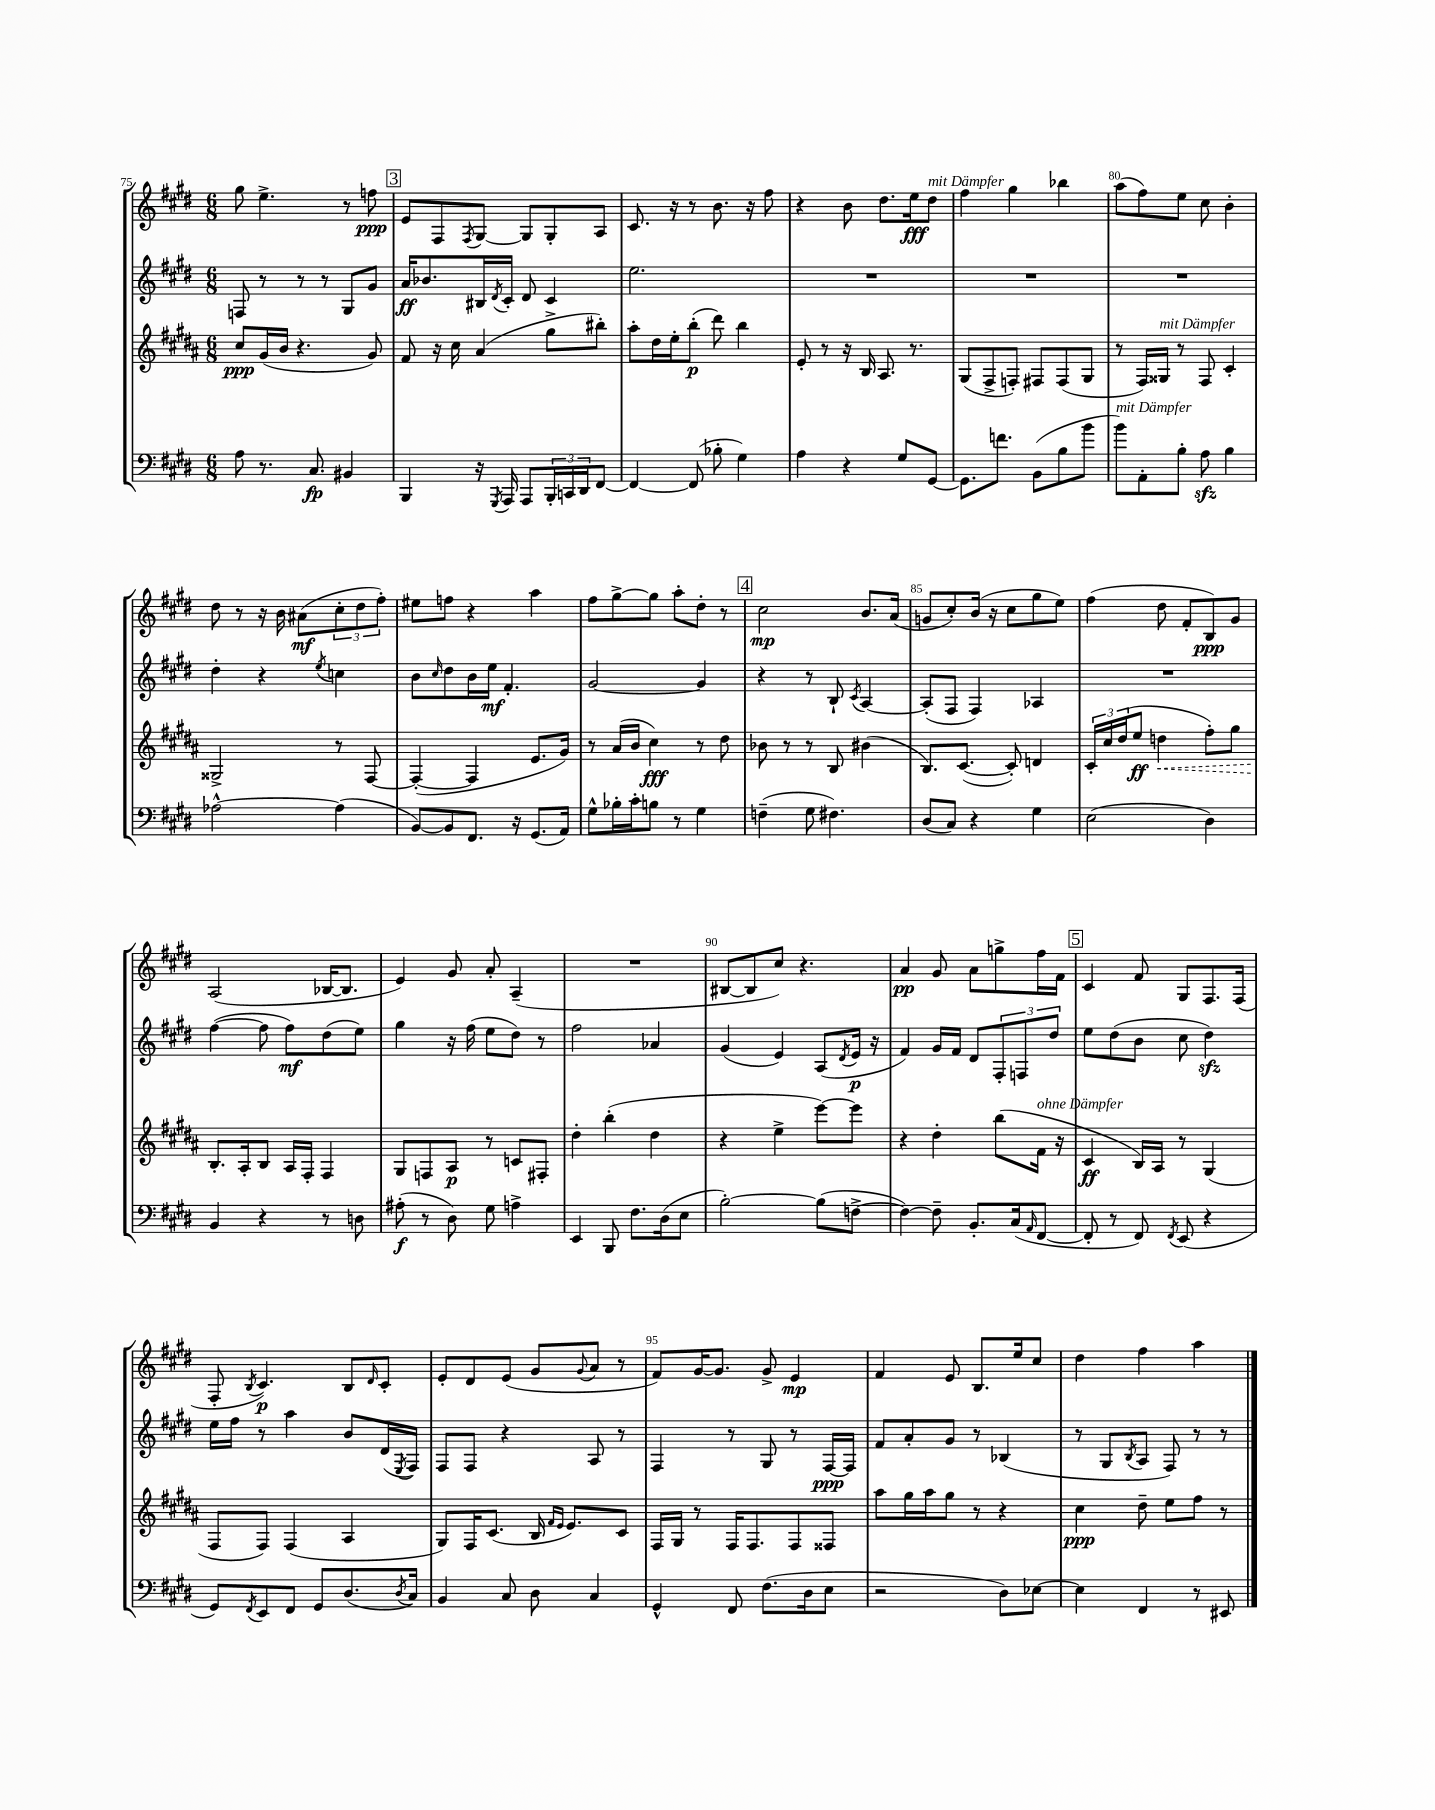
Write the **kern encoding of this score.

**kern	**kern	**kern	**kern
*staff4	*staff3	*staff2	*staff1
*clefF4	*clefG2	*clefG2	*clefG2
*k[f#c#g#d#]	*k[f#c#g#d#a#]	*k[f#c#g#d#]	*k[f#c#g#d#]
*M6/8	*M6/8	*M6/8	*M6/8
8A\	8cc#/L	8F/	8gg#\
8.r	(16g#/L	8r	4.ee^\
.	16b/JJ	.	.
.	4.r	8r	.
8.C#/	.	.	.
.	.	8r	.
4BB#/	.	8G#/L	8r
.	8g#/)	8g#/J	8ff\
=	=	=	=
4BBB/	8f#/	16a/LK	8e/L
.	.	8.b-/	.
.	16r	.	8F#/
.	16cc#\	.	.
.	.	.	8qF#/
16r	(4a#/	16B#/L	[8G#/J
8qGGG#/	.	8qd#/	.
16AAA/	.	16c#'/JJ	.
8AAA/L	.	8d#/	8G#/]L
24BBB'/L	8gg#^\L	4c#/	8G#'/
24CC/	.	.	.
24DD#/J	.	.	.
[8FF#/J	8bb#'\J)	.	8A/J
=	=	=	=
4FF#/_	8aa#'\L	2.ee\	8.c#/
.	16dd#\L	.	.
.	16ee'\J	.	16r
(8FF#/]	(8bb'\J	.	8r
8B-'\	8ddd#\)	.	8.b\
4G#\)	4bb\	.	.
.	.	.	16r
.	.	.	8ff#\
=	=	=	=
4A\	8e'/	2.r	4r
.	8r	.	.
4r	16r	.	8b\
.	16B/	.	.
.	8.A#/	.	8.dd#\L
8G#/L	.	.	.
.	8.r	.	16ee\k
[8GG#/J	.	.	8dd#\J
=	=	=	=
8.GG#\]L	(8G#/L	2.r	4ff#\
.	8F#^/	.	.
8.f\J	.	.	.
.	8F'/J)	.	4gg#\
(8BB\L	8F#/L	.	.
8B\	(8F#/	.	4bb-\
8b\J	8G#/J	.	.
=	=	=	=
8b\L)	8r	2.r	(8aa\L
8AA'\	16F#/LL)	.	8ff#\)
.	16G##/JJ	.	.
8B'\J	8r	.	8ee\J
8A\	8F#/	.	8cc#\
4B\	4c#'/	.	4b'\
=	=	=	=
[2A-^^\	2G##^/	4dd#'\	8dd#\
.	.	.	8r
.	.	4r	16r
.	.	.	16b\
.	.	.	(8a#\L
.	.	8qee/	.
(4A-\]	8r	4cc\	12cc#'\
.	.	.	12dd#\
.	[8F#/	.	.
.	.	.	12ff#'\J)
=	=	=	=
[8BB/L)	(4F#'/_	8b\L	8ee#\L
.	.	16qqcc#/	.
8BB/]	.	8dd#\	8ff\J
8.FF#/J	4F#/]	16b\L	4r
.	.	16ee\JJ	.
.	.	4.f#'/	.
16r	.	.	.
(8.GG#/L	8.e/L	.	4aa\
16AA/Jk)	16g#/Jk)	.	.
=	=	=	=
8G#^^\L	8r	[2g#/	8ff#\L
16B-'\L	(16a#/LL	.	[8gg#^\
16c#'\J	16b/JJ	.	.
8B\J	4cc#\)	.	8gg#\]J
8r	.	.	8aa'\L
4G#\	8r	4g#/]	8dd#'\J
.	8dd#\	.	8r
=	=	=	=
(4F~\	8b-\	4r	2cc#\
.	8r	.	.
8G#\	8r	8r	.
4.F#\)	8B/	8B`/	.
.	.	8qc#/	.
.	(4b#\	[4A/	8.b/L
.	.	.	(16a/Jk
=	=	=	=
(8D#/L	8.B/L)	(8A'/]L	8g/L
8C#/J)	.	8F#/J	8cc#'/)
.	([8.c#/J	.	.
4r	.	4F#/)	(16b/Jk
.	.	.	16r
.	8c#'/])	.	8cc#\L
4G#\	4d/	4A-/	8gg#\
.	.	.	8ee\J)
=	=	=	=
(2E\	24c#'/LL	2.r	(4ff#\
.	24cc#/	.	.
.	(24dd#/J	.	.
.	8ee/J	.	.
.	4dd\	.	8dd#\
.	.	.	8f#'/L
4D#\)	8ff#'\L)	.	8B/)
.	8gg#\J	.	8g#/J
=	=	=	=
4BB/	8.B'/L	([4ff#\	(2A/
.	16A#'/k	.	.
4r	8B/J	8ff#\]	.
.	16A#/LL	8ff#\L)	.
.	16F#'/JJ	.	.
8r	4F#/	(8dd#\	[16B-/LK
.	.	.	8.B-/]J
8D\	.	8ee\J)	.
=	=	=	=
(8A#'\	8G#/L	4gg#\	4e/)
8r	8F/	.	.
8D#\)	8A#/J	16r	8g#/
.	.	(16ff#\	.
8G#\	8r	8ee\L	8a'/
4A^\	8c/L	8dd#\J)	(4A~/
.	8F#'/J	8r	.
=	=	=	=
4EE/	4dd#'\	2ff#\	2.r
8BBB/	(4bb'\	.	.
8.F#\L	.	.	.
.	4dd#\	4a-/	.
(16D#\k	.	.	.
8E\J	.	.	.
=	=	=	=
[2B'\)	4r	(4g#/	[8B#/L
.	.	.	8B#/]
.	4ee^\	4e/)	8cc#/J)
.	.	.	4.r
(8B\]L	[8eee\L)	(8A/L	.
.	.	8qd#/	.
[8F^\J	8eee\]J	16e/Jk	.
.	.	16r	.
=	=	=	=
4F\_)	4r	4f#/)	4a/
8F~\]	4dd#'\	16g#/LL	8g#/
.	.	16f#/JJ	.
8.BB'/L	.	8d#/L	8a\L
.	(8bb\L	12F#'/	8gg^\
(16C#/k	.	.	.
.	.	12F/	.
16qqAA/	.	.	.
[8FF#/J	16f#\Jk	.	16ff#\L
.	.	12dd#/J	.
.	16r	.	16f#\JJ
=	=	=	=
8FF#'/]	4c#/	8ee\L	4c#/
8r	.	(8dd#\	.
8FF#/)	16B/LL)	8b\J	8f#/
.	16A#/JJ	.	.
8qFF#/	.	.	.
(8EE/	8r	8cc#\	8G#/L
4r	(4G#/	4dd#\)	8.F#/
.	.	.	(16F#/Jk
=	=	=	=
8GG#/L)	8F#/L	16ee\LL	8F#'/
.	.	16ff#\JJ	.
8qFF#/	.	.	8qB/
8EE/	8F#/J)	8r	4.c#/)
8FF#/J	(4F#/	4aa\	.
8GG#/L	.	.	.
(8.D#/	4A#/	8b/L	8B/L
.	.	.	16qqd#/
.	.	(16d#/L	8c#'/J
8qD#/	.	8qE/	.
16C#/Jk)	.	16F#/JJ)	.
=	=	=	=
4BB/	8G#/L)	8F#/L	8e'/L
.	16F#/K	8F#/J	8d#/
.	(8.c#/J	.	.
8C#/	.	4r	(8e/J
8D#\	16B/	.	8g#/L
.	16qqf#/LL	.	.
.	16qqe/JJ	.	.
.	8.e/L)	.	.
.	.	.	8qqg#/
4C#/	.	8A/	8a/J
.	8c#/J	8r	8r
=	=	=	=
4GG#^^/	16F#/LL	4F#/	8f#/L)
.	16G#/JJ	.	.
.	8r	.	[16g#/K
.	.	.	8.g#/]J
8FF#/	16F#/LK	8r	.
.	8.F#/	.	.
(8.F#\L	.	8G#/	8g#^/
.	8F#/	8r	4e/
16D#\k	.	.	.
8E\J	8F##/J	[16F#/LL	.
.	.	16F#/]JJ	.
=	=	=	=
2r	8aa#\L	8f#/L	4f#/
.	16gg#\L	8a'/	.
.	16aa#\J	.	.
.	8gg#\J	8g#/J	8e/
.	8r	8r	8.B/L
8D#\L)	4r	(4B-/	.
.	.	.	16ee/k
[8E-\J	.	.	8cc#/J
=	=	=	=
4E-\]	4cc#\	8r	4dd#\
.	.	8G#/L	.
.	.	8qB/	.
4FF#/	8dd#~\	8A/J	4ff#\
.	8ee\L	8F#/)	.
8r	8ff#\J	8r	4aa\
8EE#/	8r	8r	.
==	==	==	==
*-	*-	*-	*-
